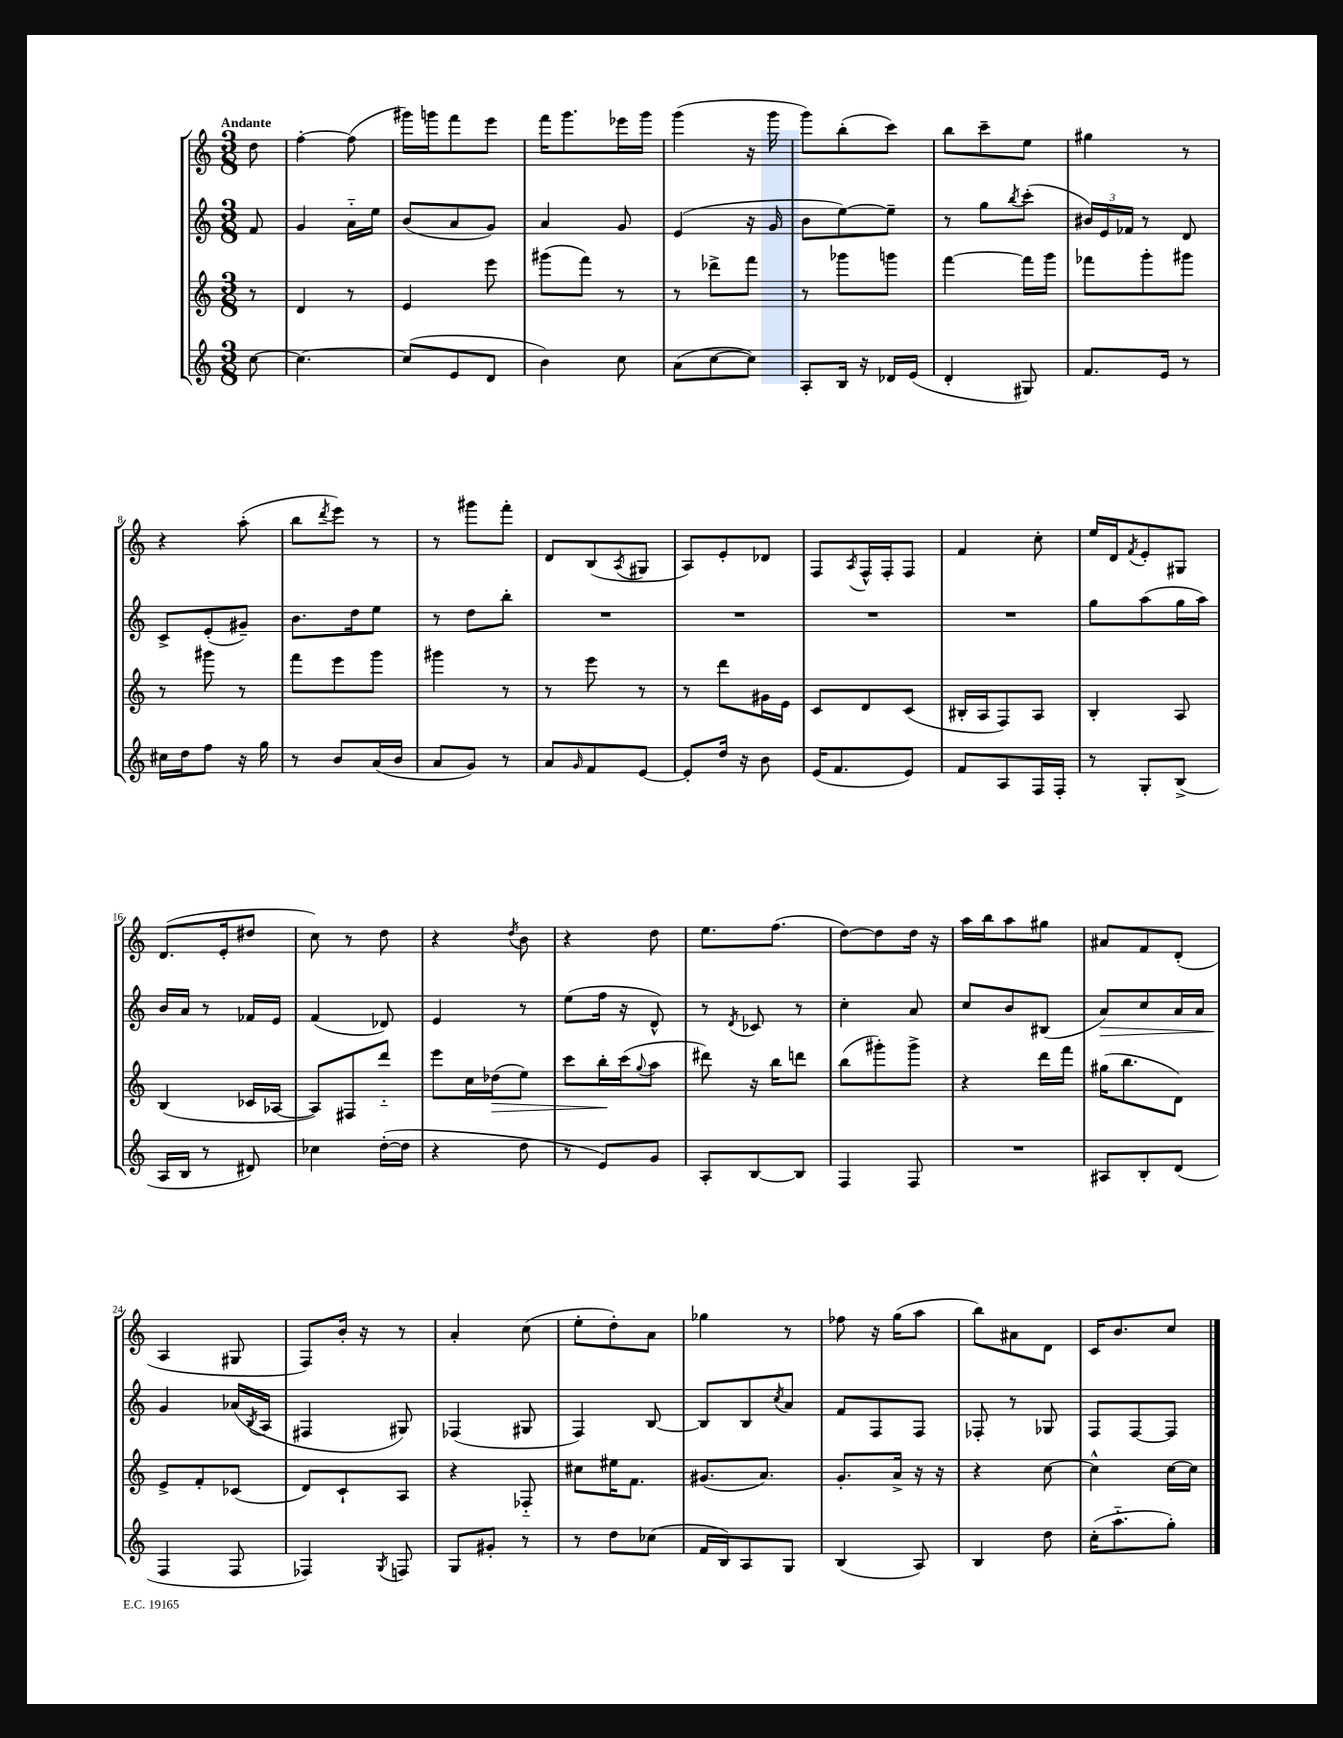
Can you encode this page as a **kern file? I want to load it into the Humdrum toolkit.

**kern	**kern	**dynam	**kern	**dynam	**kern
*part4	*part3	*part3	*part2	*part2	*part1
*staff4	*staff3	*staff3	*staff2	*staff2	*staff1
*clefG2	*clefG2	*	*clefG2	*	*clefG2
*k[]	*k[]	*	*k[]	*	*k[]
*M3/8	*M3/8	*	*M3/8	*	*M3/8
=	=	=	=	=	=
!	!	!	!	!	!LO:TX:a:B:t=Andante
[8cc\	8r	.	8f/	.	8dd\
=1	=1	=1	=1	=1	=1
4.cc\_	4d/	.	4g/	.	[4ff'\
.	8r	.	16a\LL	.	(8ff\]
.	.	.	16ee\JJ	.	.
=2	=2	=2	=2	=2	=2
(8cc/L]	4e/	.	(8b/L	.	16ggg#X\LL)
.	.	.	.	.	16gggn\J
8e/	.	.	8a/	.	8fff\
8d/J	8eee\	.	8g/J)	.	8eee\J
=3	=3	=3	=3	=3	=3
4b\)	(8ggg#X\L	.	4a/	.	16fff\KL
.	.	.	.	.	8.ggg\
.	8fff\J)	.	.	.	.
8cc\	8r	.	8g/	.	16eee-X\L
.	.	.	.	.	16ggg\JJ
=4	=4	=4	=4	=4	=4
(8a\L	8r	.	(4e/	.	(4ggg\
[8cc\	8ddd-X^\L	.	.	.	.
8cc\J])	8fff\J	.	16r	.	16r
.	.	.	16g/	.	16ggg\
=5	=5	=5	=5	=5	=5
8A'/L	8r	.	8b\L	.	8ggg\L)
16B/Jk	8ggg-X\L	.	[8ee\)	.	(8bb'\
16r	.	.	.	.	.
16d-X/LL	8gggn\J	.	8ee~\J]	.	8ccc\J)
(16e/JJ	.	.	.	.	.
=6	=6	=6	=6	=6	=6
4d'/	[4fff\	.	8r	.	8bb\L
.	.	.	8gg\L	.	8ccc~\
.	.	.	8qbb/	.	.
8G#X/)	16fff\LL]	.	(8ccc'\J	.	8ee\J
.	16ggg\JJ	.	.	.	.
=7	=7	=7	=7	=7	=7
8.f/L	8fff-X\L	.	24b#X/LL)	.	4gg#X\
.	.	.	24e/	.	.
.	.	.	24f-X/JJ	.	.
.	8ggg'\	.	8r	.	.
16e/Jk	.	.	.	.	.
8r	8ggg#X\J	.	8d/	.	8r
!!LO:LB:g=z
=8	=8	=8	=8	=8	=8
16cc#X\LL	8r	.	8c^/L	.	4r
16dd\J	.	.	.	.	.
8ff\J	8ggg#X\	.	(8e'/	.	.
16r	8r	.	8g#X~/J)	.	(8aa'\
16gg\	.	.	.	.	.
=9	=9	=9	=9	=9	=9
8r	8fff\L	.	8.b\L	.	8bb\L
.	.	.	.	.	8qddd/
8b/L	8eee\	.	.	.	8eee\J)
.	.	.	16dd\k	.	.
(16a/L	8ggg\J	.	8ee\J	.	8r
16b/JJ	.	.	.	.	.
=10	=10	=10	=10	=10	=10
8a/L	4ggg#X\	.	8r	.	8r
8g/J)	.	.	8dd\L	.	8ggg#X\L
8r	8r	.	8bb'\J	.	8fff'\J
=11	=11	=11	=11	=11	=11
8a/L	8r	.	4.r	.	8d/L
16qqg/	.	.	.	.	.
8f/	8eee\	.	.	.	(8B/
.	.	.	.	.	8qA/
[8e/J	8r	.	.	.	8G#X/J
=12	=12	=12	=12	=12	=12
8e'/L]	8r	.	4.r	.	8A/L)
16dd/Jk	8ddd\L	.	.	.	8e'/
16r	.	.	.	.	.
8b\	16g#X\L	.	.	.	8d-X/J
.	16e\JJ	.	.	.	.
=13	=13	=13	=13	=13	=13
(16e/KL	8c/L	.	4.r	.	8F/L
8.f/	.	.	.	.	.
.	.	.	.	.	8qA/
.	8d/	.	.	.	16F^^/L
.	.	.	.	.	16F'/J
8e/J)	(8c/J	.	.	.	8F/J
=14	=14	=14	=14	=14	=14
8f/L	16B#X'/LL	.	4.r	.	4f/
.	16A/J	.	.	.	.
8A/	8F/)	.	.	.	.
16F/L	8A/J	.	.	.	8cc'\
16F'/JJ	.	.	.	.	.
=15	=15	=15	=15	=15	=15
8r	4B'/	.	8gg\L	.	16ee/LL
.	.	.	.	.	16d/J
.	.	.	.	.	8qf/
8G'/L	.	.	(8aa\	.	8e'/
(8B^/J	8A/	.	16gg\L	.	8G#X/J
.	.	.	16aa\JJ)	.	.
!!LO:LB:g=z
=16	=16	=16	=16	=16	=16
16A/LL	(4B/	.	16b/LL	.	(8.d/L
16B/JJ	.	.	16a/JJ	.	.
8r	.	.	8r	.	.
.	.	.	.	.	16e'/k
8d#X/)	16c-X/LL	.	16f-X/LL	.	8dd#X/J
.	[16A-X/JJ	.	16e/JJ	.	.
=17	=17	=17	=17	=17	=17
4cc-X\	8A-/L])	.	(4f/	.	8cc\)
.	8F#X/	.	.	.	8r
([16dd'\LL	8ddd/J	.	8d-X/)	.	8dd\
16dd\JJ]	.	.	.	.	.
=18	=18	=18	=18	=18	=18
4r	8eee\L	.	4e/	.	4r
.	16cc\L	.	.	.	.
!	!	!LO:HP:b	!	!	!
.	(16dd-X\J	>	.	.	.
.	.	.	.	.	8qdd/
8dd\	8ee\J)	.	8r	.	8b\
=19	=19	=19	=19	=19	=19
8r	8ccc\L	.	(8ee\L	.	4r
8e/L)	16bb'\L	.	16ff\Jk	.	.
.	(16ccc\J	]	16r	.	.
.	8qqgg/	.	.	.	.
8g/J	8aa\J	.	8d^^/)	.	8dd\
=20	=20	=20	=20	=20	=20
8A'/L	8ddd#X\)	.	8r	.	8.ee\L
.	.	.	8qd/	.	.
[8B/	16r	.	8c-X/	.	.
.	16bb\KL	.	.	.	(8.ff\J
8B/J]	8dddn\J	.	8r	.	.
=21	=21	=21	=21	=21	=21
4F/	(8bb\L	.	4cc'\	.	[8dd\L)
.	8ggg#X'\)	.	.	.	8dd\]
8F/	8ggg#^\J	.	8a/	.	16dd\Jk
.	.	.	.	.	16r
=22	=22	=22	=22	=22	=22
4.r	4r	.	8cc/L	.	16aa\LL
.	.	.	.	.	16bb\J
.	.	.	8b/	.	8aa\
.	16ddd\LL	.	(8B#X/J	.	8gg#X\J
.	16fff\JJ	.	.	.	.
=23	=23	=23	=23	=23	=23
!	!	!	!	!LO:HP:b	!
8A#X/L	(16gg#X\KL	.	8a/L)	>	8a#X/L
.	8.bb\	.	.	.	.
8B'/	.	.	8cc/	.	8f/
(8d/J	8d\J)	.	16a/L	.	(8d'/J
.	.	.	16a/JJ	.	.
!!LO:LB:g=z
=24	=24	=24	=24	=24	=24
4F/	8e^/L	.	4g/	.	4A/
.	8f'/	.	.	.	.
8F/	(8c-X/J	.	(16a-X/LL	]	8G#X/
.	.	.	8qB/	.	.
.	.	.	16A/JJ	.	.
=25	=25	=25	=25	=25	=25
4F-X/)	8d/L)	.	4F#X/	.	8F/L)
.	8c`/	.	.	.	16b'/Jk
.	.	.	.	.	16r
8qG/	.	.	.	.	.
8Fn/	8A/J	.	8G#X/)	.	8r
=26	=26	=26	=26	=26	=26
8G/L	4r	.	(4F-X/	.	4a'/
8g#X'/J	.	.	.	.	.
8r	8F-X/	.	8G#X/	.	(8cc\
=27	=27	=27	=27	=27	=27
8r	8cc#X\L	.	4F/)	.	8ee'\L
8dd\L	16ee#X\K	.	.	.	8dd'\)
.	8.f\J	.	.	.	.
(8cc-X\J	.	.	[8B/	.	8a\J
=28	=28	=28	=28	=28	=28
16f/LL	(8.g#X/L	.	8B/L]	.	4gg-X\
16B/J)	.	.	.	.	.
8A/	.	.	8B/	.	.
.	8.a/J)	.	.	.	.
.	.	.	8qcc/	.	.
8G/J	.	.	8a/J	.	8r
=29	=29	=29	=29	=29	=29
(4B/	8.g'/L	.	8f/L	.	8ff-X\
.	.	.	8F/	.	16r
.	16a^/Jk	.	.	.	(16gg\KL
8A/)	16r	.	8F/J	.	8aa\J
.	16r	.	.	.	.
=30	=30	=30	=30	=30	=30
4B/	4r	.	8F-X'/	.	8bb\L)
.	.	.	8r	.	8a#X\
8dd\	[8cc\	.	8G-X/	.	8d\J
=31	=31	=31	=31	=31	=31
(16cc'\KL	4cc^^\]	.	8F/L	.	16c/KL
8.aa\	.	.	.	.	8.b/
.	.	.	[8F/	.	.
8gg'\J)	[16cc\LL	.	8F/J]	.	8cc/J
.	16cc\JJ]	.	.	.	.
==	==	==	==	==	==
*-	*-	*-	*-	*-	*-
